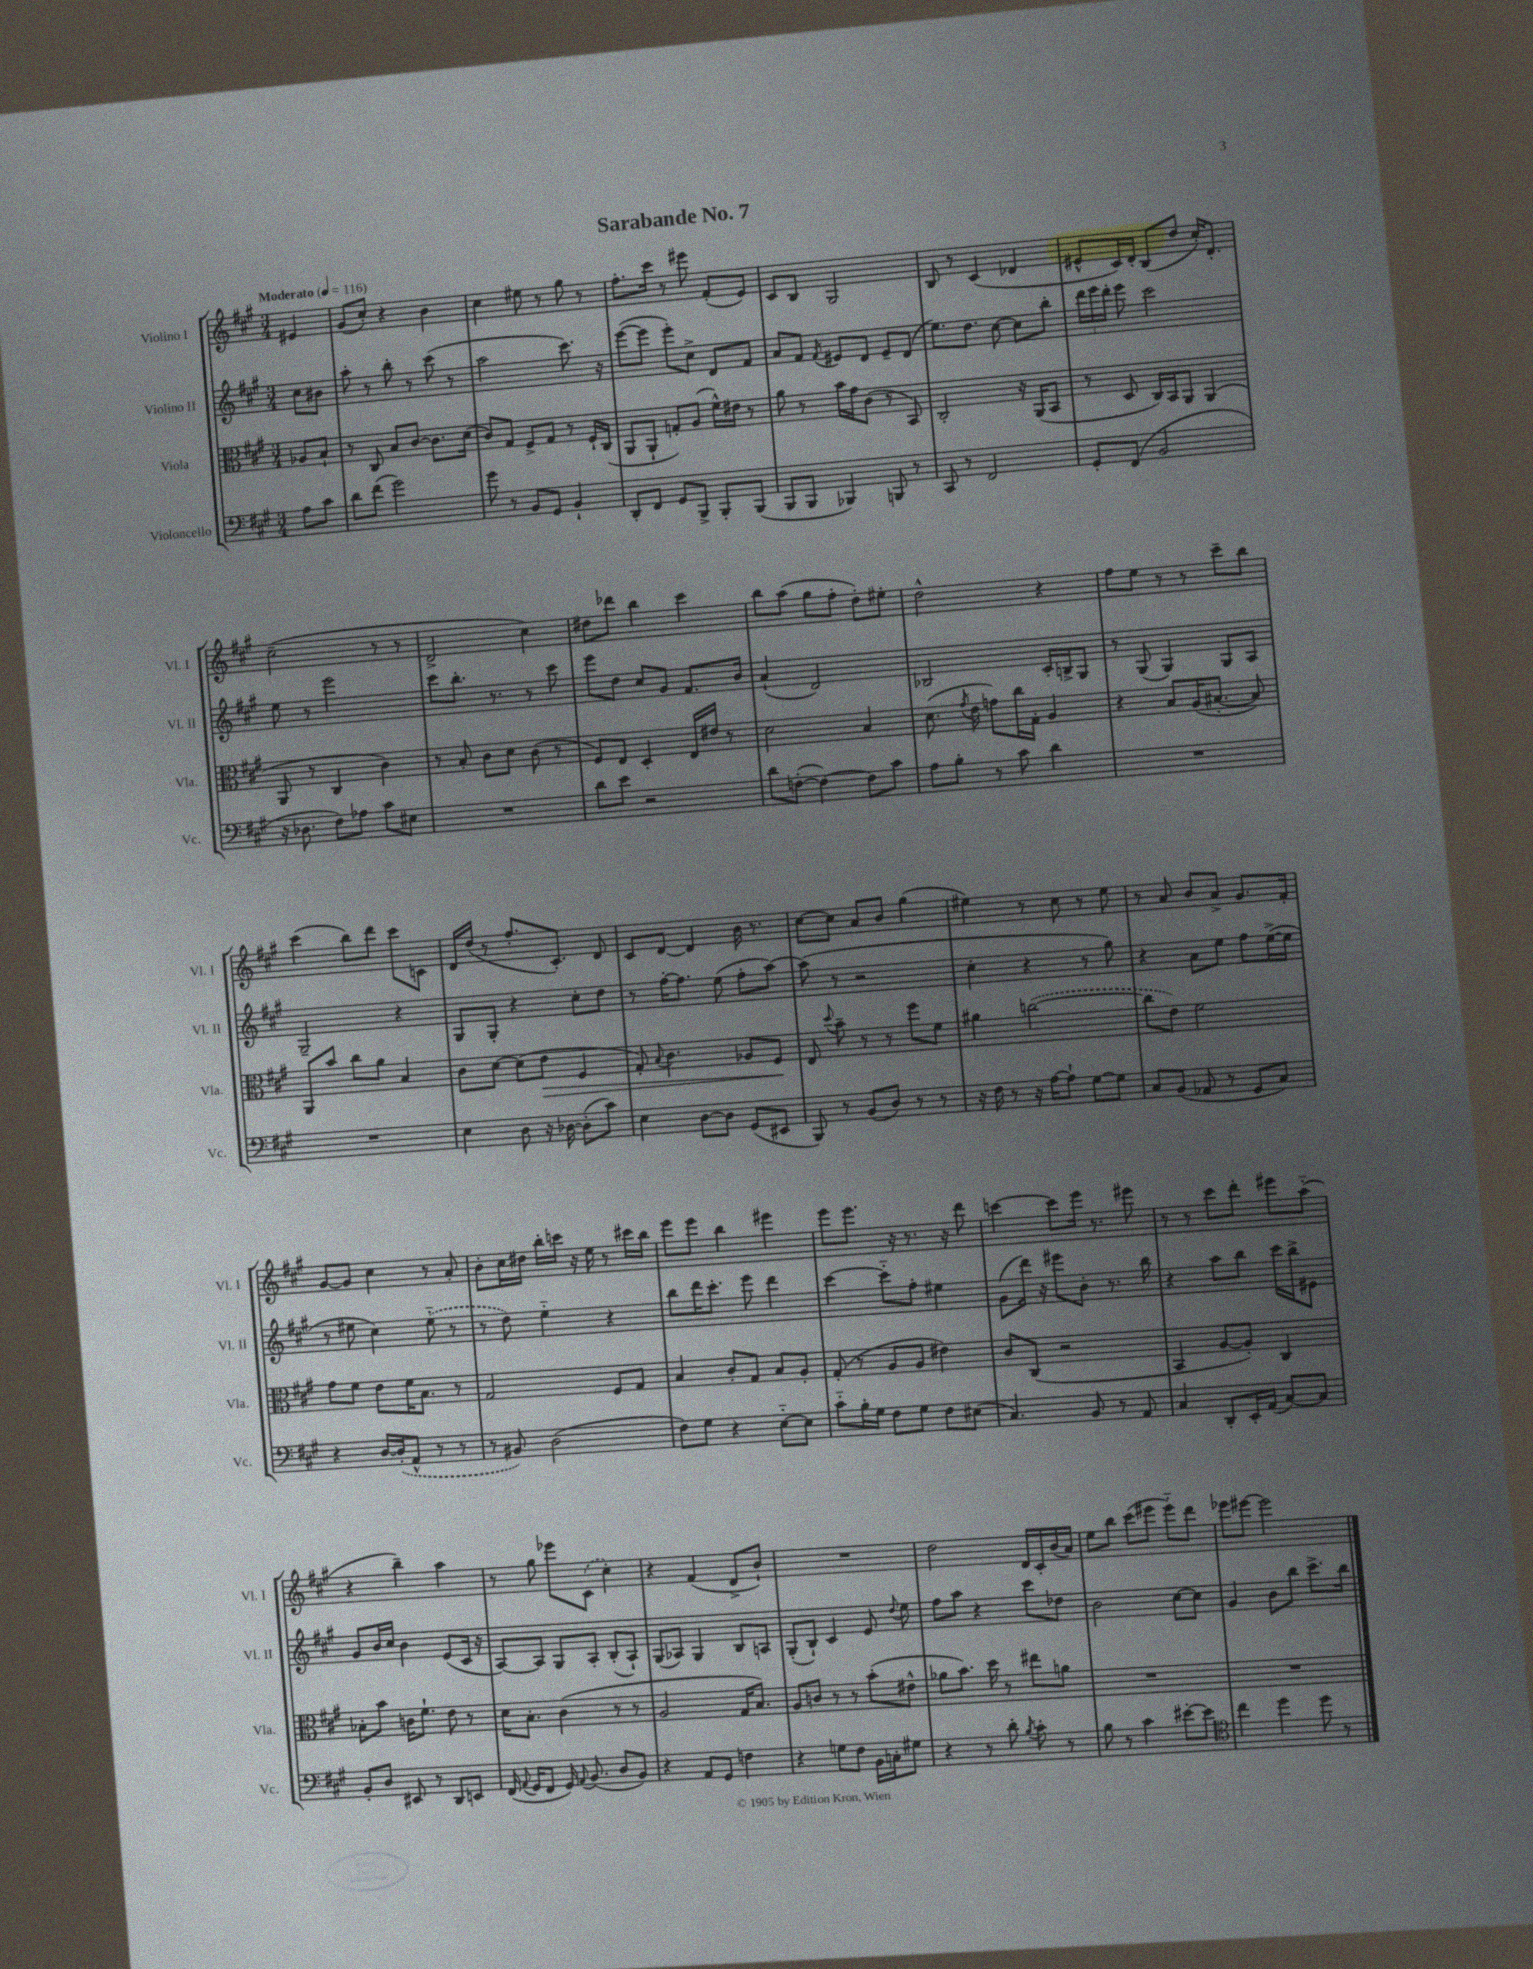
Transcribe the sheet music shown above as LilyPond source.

\header { title = "Sarabande No. 7" }
<<
\new StaffGroup <<
\new Staff = "s0" \with { instrumentName = "Violino I" shortInstrumentName = "Vl. I" } {
    \clef treble \key a \major \numericTimeSignature \time 3/4 \partial 4 \tempo "Moderato" 4 = 116
    \autoBeamOff eis'4 |
    gis'8[( cis''8]-.) r4 b'4 |
    cis''4 eis''8 r8 gis''8 r8 |
    fis''8.[-. cis'''16] r8 eis'''8 fis'8[-.( e'8]) |
    cis'8[ b8] gis2 |
    b8 r8 cis'4( des'4 |
    eis'8[-^ cis'16) d'16]-. b8[( d''8] cis''16[-.) d'8.]-. |
    cis''2--( r8 r8 |
    d'2-> cis''4) |
    dis''8[ des'''8] b''4 cis'''4 |
    b''8[ a''8]( gis''8[ fis''8]-. d''8[-.) eis''8]-. |
    d''2-^ r4 |
    fis''8[ e''8] r8 r8 cis'''8[-- b''8] |
    cis'''4( b''8[) d'''8] cis'''8[ c'8] |
    d'16[ d''16]( r8 fis''8.[-. cis'8.]-.) d'8 |
    cis'8[ d'8]~ d'4 b'16 r8. |
    cis''8[~ cis''8] a'8[ b'8] gis''4( |
    eis''4) r8 cis''8 r8 eis''8 |
    r8 a'8 b'8[ a'8]-> gis'8.[ fis'16]-. |
    gis'8[~ gis'8] cis''4 r8 a'8-. |
    b'8[-. cis''16 dis''16] b''16[-. c'''16] r16 e''16 r8 cis'''16[ b''16] |
    e'''8[ e'''8] b''4 eis'''4 |
    e'''8[ e'''8.] r16 r8. r16 d'''8 |
    c'''4~ c'''8[ e'''16] r8. eis'''8 |
    r8 r8 cis'''8[ d'''8]-. eis'''8[ a''8]-_( |
    r4 b''4--) a''4 |
    r8 gis''8 ees'''8[ \once \slurDashed cis'8]( cis''4-.) |
    r4 fis'4( d'8[-> b'8]-!) |
    R2. |
    d''2 d'16[ cis'16-. b'16( a'16]) |
    e''8[ b''8] cis'''8[( eis'''8] eis'''8[-_) d'''8] |
    ees'''8[ eis'''8]~ eis'''2 \bar "|." |
}
\new Staff = "s1" \with { instrumentName = "Violino II" shortInstrumentName = "Vl. II" } {
    \clef treble \key a \major \numericTimeSignature \time 3/4 \partial 4
    \autoBeamOff cis''8[ bis'8] |
    a''8-. r8 b''8-. r8 cis'''8( r8 |
    a''2 cis'''8.) r16 |
    e'''8[~( e'''8] e'''8[-.) cis''8]-> d'8[ fis'8] |
    a'8[ fis'8] \acciaccatura { fis'8 } eis'8[ d'8] eis'8[-- d'8]( |
    e''8.[) d''8.] cis''8~ cis''8[ b''8]-. |
    \tuplet 3/2 { d'''16[ e'''16 d'''16]-. } e'''8 cis'''2 |
    e''8 r8 e'''2 |
    cis'''8[ b''8.]-. r8. r8 cis'''8 |
    e'''8[ d''8] cis''8[ gis'8] fis'8.[ b'16] |
    a'4-!( d'2) |
    bes2 cis'16[-. b16-> gis8] |
    r8 gis8( gis4) gis8[ a8] |
    gis2-- r4 |
    gis8[ gis8]-. r4 cis''8[-. d''8] |
    r8 fis''16[~-. fis''8.] e''8( fis''8[-. a''8]~) |
    a''8( r8 r2 |
    cis''4-. r4 r8 gis''8) |
    r4 a'8[ e''8] fis''8[ e''16~->( e''16] |
    r8 eis''8 cis''4) \once \slurDashed eis''8-_( r8 |
    r8 d''8) e''4-_ r4 |
    b''8[ d'''16 cis'''8.]-. e'''8 d'''4 |
    cis'''4~ cis'''8[-_ fis''8]-. eis''4 |
    gis'8[( d'''16]) r16 eis'''8[ b'8]-. r8. b''16 |
    r4 a''8[ b''8] cis'''16[ b''16-> eis'8] |
    gis'8[ b'16 cis''16] b'4 e'8[( cis'16] r16 |
    a8[~) a8] gis8[ a8]-. b8[-.( a8]-!) |
    gis8[( aes8]) gis4 b8[ a8] |
    gis8[-.( b8]-!) cis'4 e'8 \appoggiatura { d''8 } e''8 |
    fis''8[ a''8] r4 cis'''8[ des''8] |
    b'2 cis''8[~ cis''8] |
    gis'4 b'8[ b''8] cis'''8.[-> b''16] \bar "|." |
}
\new Staff = "s2" \with { instrumentName = "Viola" shortInstrumentName = "Vla." } {
    \clef alto \key a \major \numericTimeSignature \time 3/4 \partial 4
    \autoBeamOff aes8[ b8]-! |
    r8 cis8 b8[ cis'8]~ cis'8.[ d'16]( |
    cis'8[) gis8] fis8[-> gis8] r8 fis16[-! cis16]( |
    a,8[ a,8]-! g8[-.) a8]( fis'16[-^) eis'16] r8 |
    a'8 r8 b'16[ gis'16 cis'8]( r8 b,8) |
    cis2-. r16 a,16[( b,8] |
    r8 d8 cis16[) b,16 a,8] a,4( |
    a,8 r8 cis4 cis'4) |
    r8 b8-. cis'8[ d'8] cis'8( r8 |
    fis8[) e8] d4-. e16[ eis'16] r8 |
    d'2 b4 |
    d'8.( \acciaccatura { gis'8 } e'16 g'8[) cis''16 gis16]-. a4 |
    r4 b8[ a16( bis8.]~-. bis8) |
    a,8[ b'8] cis''8[ a'8] b4 |
    cis'8[ d'8]~ d'8[( e'8]\> fis4 |
    gis8-.) \appoggiatura { b8 } cis'4. aes8[ fis8]\! |
    e8 \appoggiatura { d''8 } b'8-- r8 r8 fis''8[ fis'8] |
    ais'4 \once \slurDashed c''2~( |
    c''8[ e'8]) fis'2 |
    gis'8[ fis'8] e'8[ fis'16 b8.] r8 |
    gis2 fis8[ gis8] |
    b4 cis'8[-. gis8] b8[ a8]-. |
    gis8-.( r8 a8[ a8] eis'4) |
    cis'8[ cis8]( r2 |
    b,4 a8[~ a8]-.) cis4 |
    bes8[-. b'8] c'16[ fis'8.]-! e'8 r8 |
    d'16[ b8.]-. cis'4( r8 r8 |
    a2 gis16[ b8.]) |
    a8[ c'8] r8 r8 b'8[-.( eis'8]-^ |
    aes'8[ b'8.]) d''16 r8 eis''8[ a'8] |
    R2. |
    R2. \bar "|." |
}
\new Staff = "s3" \with { instrumentName = "Violoncello" shortInstrumentName = "Vc." } {
    \clef bass \key a \major \numericTimeSignature \time 3/4 \partial 4
    \autoBeamOff a8[ cis'8] |
    d'8[ fis'8]( gis'2) |
    gis'8 r8 b,8[ gis,8] b,4-! |
    d,8[-. fis,8] gis,8[ b,,8]-> b,,8[-. b,,8]( |
    b,,8[ b,,8] bes,,4) b,,8 r8 |
    cis,8 r8 fis,2 |
    gis,8[-. fis,8]( b,2 |
    r16 des8. fis8[) aes8] cis'8[ eis8] |
    R2. |
    d'8[ e'8] r2 |
    d'8[ f8]~-.( f4~) f8[ cis'8] |
    a8[ b8]-. r8 cis'8 d'4 |
    R2. |
    R2. |
    e4 d8 r16 des16~ des8[-.( cis'8]) |
    e4 d8[~ d8] gis,8[( eis,8] |
    b,,8) r8 b,8[( d8]) r8 r8 |
    r16 fis16 r8 r16 a16[~ a8]-! gis8[~ gis8] |
    cis8[ b,8]( aes,8 r8 gis,8[ cis8]) |
    r4 d16[~ \once \slurDashed d16-.( a,8]-^ r8 r8 |
    r8 bis,8) d2( |
    fis8[) gis8] r4 e8[~-_ e8] |
    cis'8[-_ b16-. gis16] fis8[ gis8] fis8[ eis8]( |
    cis4.) b,8 r8 a,8 |
    cis4 d,8[-. e,16-. a,16]( cis8[~) cis8] |
    b,8[-. d8] eis,8 r8 d,8[ e,8] |
    fis,16( \appoggiatura { a,8 } gis,16[ fis,8] gis,16) \appoggiatura { a,8 } b,8.( d8[ b,8]) |
    r4 a,8[ gis,8] f4 |
    r4 g8[ fis8] b,16[ c16-. gis8] |
    r4 r8 d'8-. \acciaccatura { b8 } cis'8-. r8 |
    b8 r8 cis'4 eis'8[~-. eis'8] |
    \clef tenor cis''4 d''4 d''8 r8 \bar "|." |
}
>>
>>
\layout { \context { \Score \remove "Bar_number_engraver" } }
